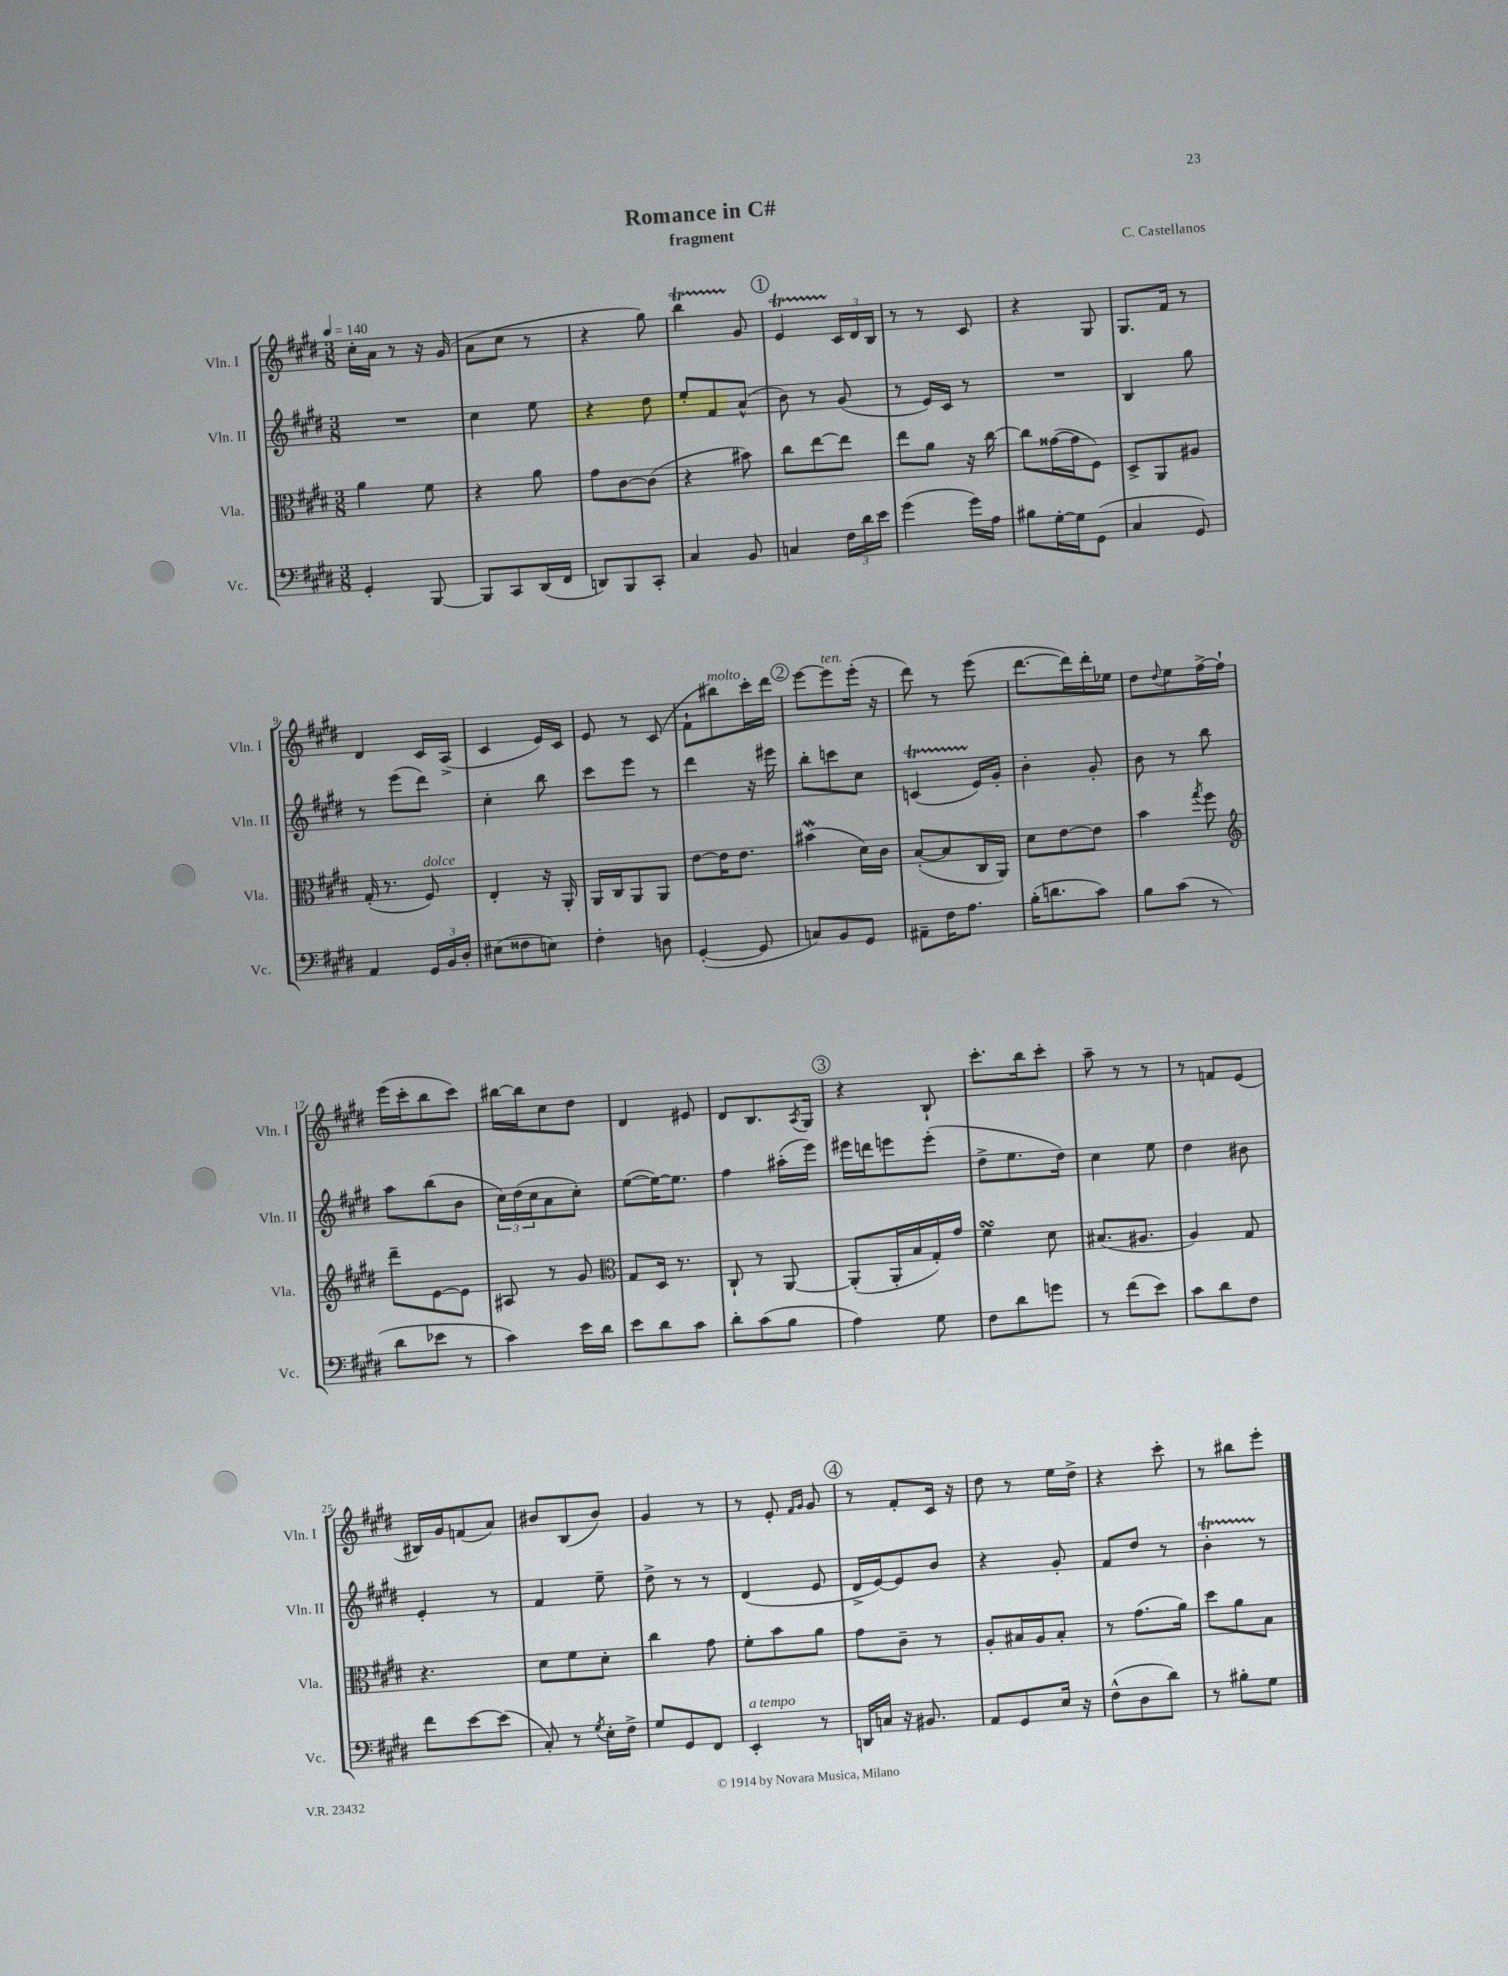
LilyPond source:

\header { title = "Romance in C#" composer = "C. Castellanos" subtitle = "fragment" }
<<
\new StaffGroup <<
\new Staff = "s0" \with { instrumentName = "Vln. I" shortInstrumentName = "Vln. I" } {
    \clef treble \key e \major \numericTimeSignature \time 3/8 \tempo 4 = 140
    cis''16-. a'16 r8 r16 gis'16( |
    a'8 cis''8 r8 |
    r4 gis''8) |
    b''4\startTrillSpan gis'8\stopTrillSpan |
    \mark \markup { \circle "1" } e'4\startTrillSpan \tuplet 3/2 { cis'16\stopTrillSpan dis'16 b16 } |
    r8 r8 cis'8 |
    r4 gis8 |
    gis8. fis'16 r8 |
    dis'4 cis'16 a16->( |
    cis'4 e'16) cis'16 |
    e'8 r8 cis'8( |
    fis'8-! bis''8^\markup { \italic "molto" }) cis'''16-. dis'''16 |
    \mark \markup { \circle "2" } e'''8~ e'''8^\markup { \italic "ten." } e'''16-.( r16 |
    dis'''8) r8 e'''8( |
    dis'''8.~ dis'''16) dis'''16-. ees''16 |
    dis''8 \appoggiatura { dis''8 } e''8 fis''16~-> fis''16-! |
    e'''16( cis'''16-. b''8 cis'''8) |
    bis''16~ bis''16 cis''8 dis''8 |
    dis'4 eis'8 |
    dis'8 b8. \acciaccatura { a8 } gis16 |
    \mark \markup { \circle "3" } r4 b8-! |
    cis'''8.-. b''16 cis'''8-. |
    a''8-- r8 r8 |
    r8 f'8 e'8( |
    bis16) gis'16 f'8( a'8) |
    bis'8 b8( bis'8) |
    gis'4 r8 |
    r8 e'8-. \grace { fis'16 gis'16 } gis'8 |
    \mark \markup { \circle "4" } r8 fis'8-. cis'16 r16 |
    dis''8 r8 e''16 dis''16-> |
    r4 cis'''8-. |
    r8 bis''8 e'''8-. \bar "|." |
}
\new Staff = "s1" \with { instrumentName = "Vln. II" shortInstrumentName = "Vln. II" } {
    \clef treble \key e \major \numericTimeSignature \time 3/8
    R4. |
    cis''4 e''8 |
    r4 dis''8 |
    e''8-. fis'8 a'8-^( |
    \mark \markup { \circle "1" } b'8) r8 gis'8( |
    r8 e'16) cis'16 r8 |
    R4. |
    b4 gis''8 |
    r8 e'''8( dis'''8) |
    cis''4-. b''8 |
    cis'''8 e'''8 r8 |
    dis'''4 r16 eis'''16 |
    \mark \markup { \circle "2" } b''8-. c'''8 cis''8 |
    c'4\startTrillSpan( e'16\stopTrillSpan) gis'16-. |
    b'4-. gis'8-. |
    b'8 r8 b''8 |
    a''8 b''8( b'8 |
    \tuplet 3/2 { cis''16) dis''16( cis''16 } a'8 cis''8-.) |
    e''8~( e''16~) e''8. |
    fis''4 ais''16-.( e'''16) |
    \mark \markup { \circle "3" } eis'''16 d'''16 e'''8 e'''8-.( |
    dis''8-> e''8. dis''16) |
    cis''4 e''8 |
    dis''4 bis'8 |
    e'4-. r8 |
    fis'4 e''8-- |
    dis''8-> r8 r8 |
    dis'4( e'8 |
    \mark \markup { \circle "4" } dis'16-> e'16~) e'8 b'8 |
    r4 gis'8-. |
    fis'8 dis''8 r8 |
    b'4-.\startTrillSpan r8\stopTrillSpan \bar "|." |
}
\new Staff = "s2" \with { instrumentName = "Vla." shortInstrumentName = "Vla." } {
    \clef alto \key e \major \numericTimeSignature \time 3/8
    a'4 fis'8 |
    r4 a'8 |
    gis'8 cis'8~ cis'8( |
    r4 bis'8) |
    \mark \markup { \circle "1" } cis''8 e''8~ e''8 |
    e''8 a'8 r16 cis''16~ |
    cis''8 gisis'16~( gisis'16 fis8) |
    dis8-> a,8 ais8 |
    gis16-.( r8. fis8^\markup { \italic "dolce" }) |
    e4-. r16 a,16-. |
    a,16 cis16 a,8 a,8 |
    e'8~ e'16 e'8. |
    \mark \markup { \circle "2" } bis'4\mordent( dis'16) cis'16 |
    b8~-.( b8 cis16 a,16) |
    dis'8 e'8~ e'8 |
    b'4 \acciaccatura { gis''8 } fis''8 |
    \clef treble dis'''8-- e'8~ e'8 |
    ais8 r8 gis'8 |
    \clef alto gis8 dis16 r8. |
    cis8-! r8 a,8~ |
    \mark \markup { \circle "3" } a,8-.( a,16-. b16 gis16-.) gis'16 |
    fis'4\turn dis'8 |
    bis8.( ais8. |
    a4) gis8 |
    r4. |
    dis'8 fis'8 dis'8-. |
    cis''4 gis'8 |
    fis'8-. b'8 a'8 |
    \mark \markup { \circle "4" } gis'8 cis'8-- r8 |
    a8-. bis16 a16 bis8-. |
    r8 gis'8.( a'16) |
    dis''8 a'8 b8 \bar "|." |
}
\new Staff = "s3" \with { instrumentName = "Vc." shortInstrumentName = "Vc." } {
    \clef bass \key e \major \numericTimeSignature \time 3/8
    gis,4-. b,,8~ |
    b,,8 cis,8 dis,16( fis,16 |
    d,8) b,,8 cis,8-. |
    cis4 b,8 |
    \mark \markup { \circle "1" } c4 \tuplet 3/2 { fis16 dis'16 e'16 } |
    gis'4( gis'16) a16 |
    bis8 gis16~-. gis16 gis,8( |
    cis4 gis,8) |
    a,4 \tuplet 3/2 { gis,16 b,16 dis16-. } |
    eis8( fisis8 e8) |
    fis4-. d8 |
    gis,4~-.( gis,8 |
    \mark \markup { \circle "2" } c8) b,8 gis,8 |
    ais,8-- fis16 a8. |
    b16-.( d'8. cis'8) |
    b8 cis'8( r8 |
    dis'8 ees'8 r8 |
    cis'4) e'16 dis'16 |
    e'8 dis'8 cis'8 |
    dis'8-. cis'8( b8 |
    \mark \markup { \circle "3" } a4) gis8 |
    fis8 dis'8 g'8 |
    r8 fis'8( e'8) |
    cis'8 dis'8 fis8 |
    fis'8 e'8~ e'8( |
    cis8-.) r8 \acciaccatura { gis8 } e16-. fis16-> |
    gis8 gis,8 fis,8 |
    e,4-.^\markup { \italic "a tempo" } r8 |
    \mark \markup { \circle "4" } d,16 c16 r16 bis,8. |
    a,8 gis,8 e16 r16 |
    fis8-^( dis8 dis'8) |
    r8 bis8-. gis8 \bar "|." |
}
>>
>>
